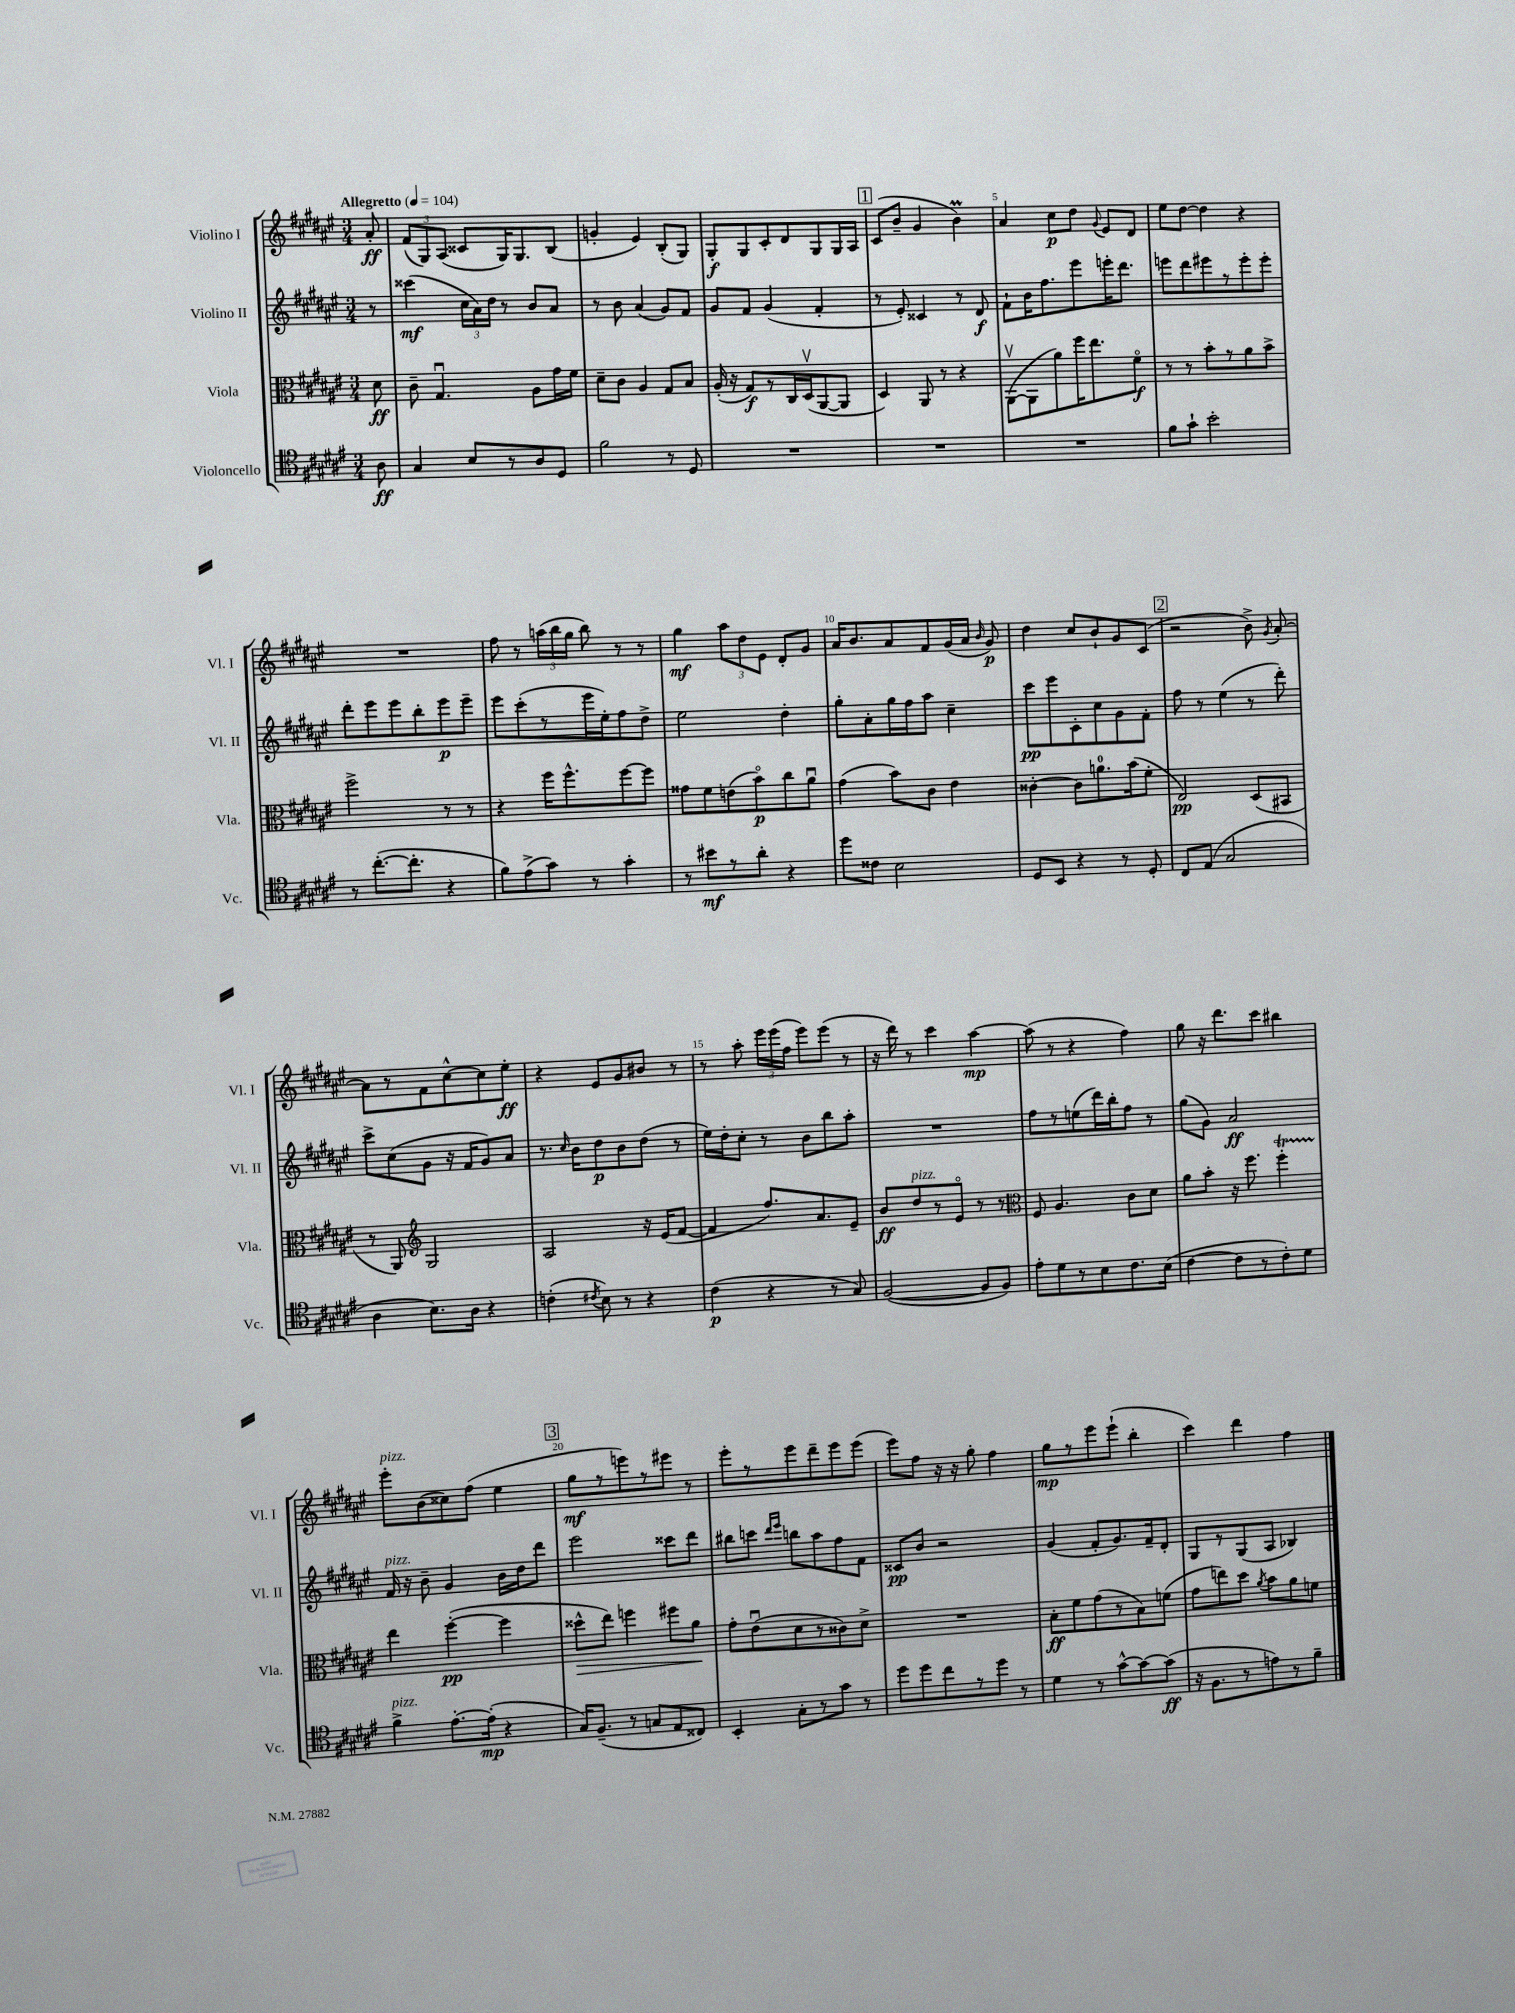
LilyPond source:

<<
\new StaffGroup <<
\new Staff = "s0" \with { instrumentName = "Violino I" shortInstrumentName = "Vl. I" } {
    \clef treble \key fis \major \numericTimeSignature \time 3/4 \partial 8 \tempo "Allegretto" 4 = 104
    \autoBeamOff ais'8-.\ff |
    \tuplet 3/2 { fis'8[( gis8) ais8]( } cisis'8[ gis16) gis8. b8]( |
    g'4-. eis'4) b8[-.( gis8]) |
    gis8[-.\f gis8 cis'8-. dis'8 gis8 gis16 ais16] |
    \mark \markup { \box "1" } cis'8[( b'8]-- gis'4 b'4\prall) |
    ais'4 cis''8[\p dis''8] \appoggiatura { gis'8 } eis'8[ dis'8] |
    eis''8[ dis''8]~ dis''4 r4 |
    R2. |
    fis''8 r8 \tuplet 3/2 { a''16[( b''16 gis''16] } b''8) r8 r8 |
    gis''4\mf \tuplet 3/2 { ais''8[ dis''8 eis'8] } dis'8[-. gis'8] |
    ais'16[ b'8. ais'8 fis'8 gis'16( ais'16] \grace { b'16 } gis'8\p) |
    dis''4 cis''8[ b'8-! gis'8 cis'8]( |
    \mark \markup { \box "2" } r2 b'8->) \acciaccatura { gis'8 } ais'8~-. |
    ais'8[ r8 fis'8 cis''8~-^ cis''8 eis''8]-.\ff |
    r4 eis'8[ gis'8 bis'8] r8 |
    r8 ais''8-. \tuplet 3/2 { eis'''16[ eis'''16( fis''16] } eis'''8[) eis'''8]( r8 |
    r16 dis'''16) r8 cis'''4 ais''4~\mp |
    ais''8( r8 r4 fis''4) |
    gis''8 r16 dis'''8.[ cis'''8] bis''4 |
    eis'''8[-.^\markup { \italic "pizz." } b'8( cisis''8) fis''8]( eis''4 |
    \mark \markup { \box "3" } gis''8[\mf r8 e'''8) r8 eis'''8] r8 |
    eis'''8[-. r8 eis'''8 dis'''8-- eis'''8 eis'''8]( |
    eis'''8[) fis''8] r16 r16 gis''8-. fis''4 |
    gis''8[\mp r8 eis'''8 eis'''8]-!( b''4-. |
    cis'''4) dis'''4 fis''4 \bar "|." |
}
\new Staff = "s1" \with { instrumentName = "Violino II" shortInstrumentName = "Vl. II" } {
    \clef treble \key fis \major \numericTimeSignature \time 3/4 \partial 8
    \autoBeamOff r8 |
    cisis'''4\mf( \tuplet 3/2 { cis''16[ ais'16) dis''16] } r8 b'8[ ais'8] |
    r8 b'8 ais'4( gis'8[) fis'8] |
    gis'8[ fis'8] gis'4( fis'4-. |
    \mark \markup { \box "1" } r8 eis'8-.) cisis'4 r8 dis'8\f |
    fis'8[-! b'16 fis''8. eis'''8 e'''16-. dis'''8.] |
    e'''8[ dis'''8 eis'''8 r8 eis'''8-. eis'''8]-. |
    dis'''8[-. eis'''8 eis'''8 b''8-. eis'''8\p eis'''8]-- |
    eis'''8[ cis'''8-.( r8 eis'''16 eis''16-.) fis''8 dis''8]-> |
    eis''2 dis''4-. |
    gis''8[-. ais'8-. gis''16 fis''16 ais''8] cis''4-- |
    cis'''8[\pp eis'''8 cis'8-. cis''8 gis'8 fis'8]-. |
    \mark \markup { \box "2" } fis''8 r8 eis''4( r8 dis'''8-.) |
    cis'''8[-> cis''8( gis'8] r16 fis'16[ gis'8) ais'8] |
    r8. \grace { cis''16 } b'16[ dis''8\p b'8 dis''8]( r8 |
    eis''16[) dis''16-. cis''8]-. r8 b'8[ b''8 ais''8]-. |
    R2. |
    fis''8[ r8 e''8( dis'''16) b''16-. fis''8] r8 |
    gis''8[( gis'8]) ais'2\ff |
    fis'16^\markup { \italic "pizz." } r16 b'8-- gis'4 b'16[ dis''16 dis'''8] |
    \mark \markup { \box "3" } eis'''2 cisis'''8[ dis'''8] |
    bis''8[ c'''8] \grace { dis'''16[ eis'''16] } b''8[ ais''8 fis''8 fis'8] |
    cisis'8[\pp b'8] r2 |
    gis'4( fis'8[-. gis'8.) fis'16-- dis'8]-. |
    gis8[ r8 gis8( ais8] bes4) \bar "|." |
}
\new Staff = "s2" \with { instrumentName = "Viola" shortInstrumentName = "Vla." } {
    \clef alto \key fis \major \numericTimeSignature \time 3/4 \partial 8
    \autoBeamOff dis'8\ff |
    cis'8-- gis4.\downbow ais8[ gis'16 fis'16] |
    dis'8[-- cis'8] ais4 gis8[ b8] |
    ais16-.( r16 gis8[\f) r8 cis16 dis16\upbow( ais,8~ ais,8] |
    \mark \markup { \box "1" } dis4) ais,8 r8 r4 |
    ais,8[~\upbow( ais,8 ais'8) fis''16 eis''8. fis'8]\flageolet\f |
    r8 r8 b'8[-. r8 ais'8 b'8]-> |
    fis''2-> r8 r8 |
    r4 fis''16[ fis''8.-^ fis''8~ fis''8] |
    gisis'8[ fis'8 e'8( b'8\flageolet\p) cis''8 ais'8]\downbow |
    gis'4( b'8[) cis'8] eis'4 |
    cisis'4~-. cisis'8[ a'8.-0 b'16( fis'8]-. |
    \mark \markup { \box "2" } eis2\pp) dis8[( bis,8] |
    r8 ais,8) \clef treble gis2 |
    ais2 r16 eis'16[( fis'8]~ |
    fis'4 fis''8.[) ais'8. eis'8]-- |
    b'8[\ff dis''8^\markup { \italic "pizz." } r8 eis'8]\flageolet r8 r8 |
    \clef alto fis8 ais4. cis'8[ dis'8] |
    ais'8[ b'8]-. r16 fis''8. fis''4-.\startTrillSpan |
    eis''4\stopTrillSpan fis''4~-.\pp( fis''4 |
    \mark \markup { \box "3" } disis''8[-^\> eis''8]) f''4 fis''8[ ais'8]\! |
    gis'8[-. eis'8\downbow( dis'8 r8 cisis'8) dis'8]-> |
    R2. |
    b8[-.\ff fis'8 gis'8( r8 b8) f'8]( |
    gis'8[ e''8) dis''8] \acciaccatura { ais'8 } b'8[ ais'8 f'8] \bar "|." |
}
\new Staff = "s3" \with { instrumentName = "Violoncello" shortInstrumentName = "Vc." } {
    \clef tenor \key fis \major \numericTimeSignature \time 3/4 \partial 8
    \autoBeamOff ais8\ff |
    gis4 b8[ r8 ais8 dis8] |
    fis'2 r8 dis8 |
    R2. |
    \mark \markup { \box "1" } R2. |
    R2. |
    fis'8[ gis'8]-! b'2-. |
    r8 cis''8.[~-.( cis''8.]-. r4 |
    fis'8[) eis'8->( gis'8]) r8 gis'4-. |
    r8 bis'8[\mf r8 ais'8]-. r4 |
    dis''8[ cisis'8] b2 |
    dis8[ b,8] r4 r8 dis8-. |
    \mark \markup { \box "2" } cis8[ eis8]( gis2 |
    ais4 b8.[) ais16] r4 |
    c'4-.( \acciaccatura { cis'8 } b8) r8 r4 |
    cis'4\p( r4 r8 gis8) |
    fis2~( fis8[ fis8]) |
    eis'8[-. dis'8 r8 b8 cis'8. b16]( |
    cis'4~ cis'8[ r8 cis'8-.) dis'8] |
    fis'4->^\markup { \italic "pizz." } eis'8.[~-. eis'16]-.\mp( r4 |
    \mark \markup { \box "3" } gis16[) fis8.]--( r8 g8[ eis8 cisis8]) |
    b,4-. gis8[-. r8 gis'8] r8 |
    dis''8[ dis''8 cis''8 r8 dis''8] r8 |
    dis'4 r8 gis'8[~-^ gis'8~ gis'8]\ff( |
    r16 fis8.[ r8 e'8) r8 fis'8]-- \bar "|." |
}
>>
>>
\layout { \context { \Score \override BarNumber.break-visibility = ##(#f #t #t) barNumberVisibility = #(every-nth-bar-number-visible 5) } }
